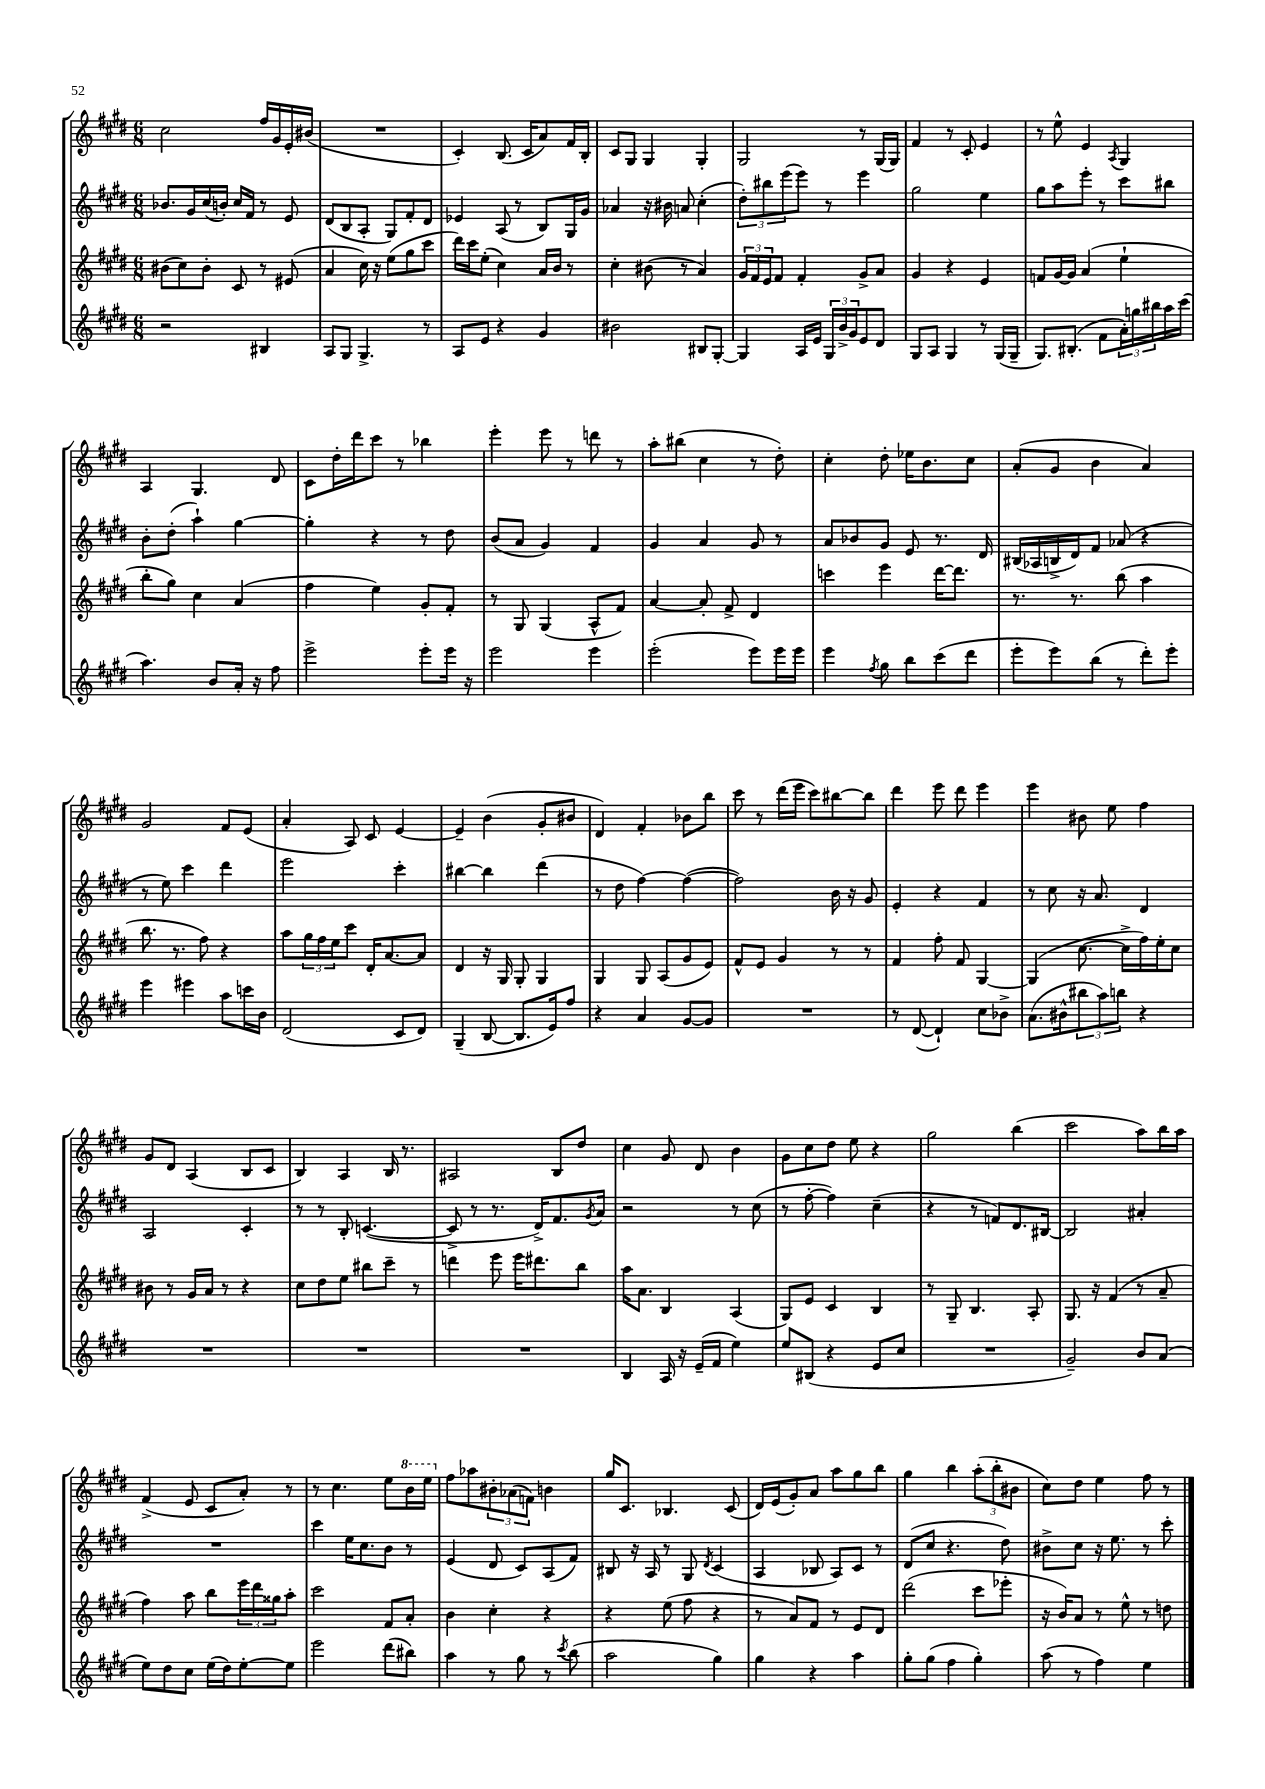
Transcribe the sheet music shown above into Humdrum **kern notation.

**kern	**kern	**kern	**kern
*part4	*part3	*part2	*part1
*staff4	*staff3	*staff2	*staff1
*clefG2	*clefG2	*clefG2	*clefG2
*k[f#c#g#d#]	*k[f#c#g#d#]	*k[f#c#g#d#]	*k[f#c#g#d#]
*M6/8	*M6/8	*M6/8	*M6/8
=104	=104	=104	=104
2r	(8b#X\L	8.b-X/L	2cc#\
.	8cc#\)	.	.
.	.	16g#/L	.
.	8b#'\J	(16cc#/	.
.	.	16bn'/JJ)	.
.	8c#/	16cc#/LL	.
.	.	16f#/JJ	.
4B#X/	8r	8r	16ff#/LL
.	.	.	16g#/
.	(8e#X/	8e/	16e'/
.	.	.	(16b#X/JJ
=105	=105	=105	=105
8A/L	4a/	(8d#/L	2.r
8G#/J	.	8B/	.
4.G#^/	16cc#\)	8A'/J	.
.	16r	.	.
.	(8ee\L	8G#/L)	.
.	8gg#\	8f#'/	.
8r	8ccc#\J	8d#/J	.
=106	=106	=106	=106
8A/L	16ddd#\LL)	4e-X/	4c#'/)
.	16ccc#\J	.	.
8e/J	(8ee'\J	.	.
4r	4cc#\)	(8A/	(8.B/
.	.	8r	.
.	.	.	16c#/KL
4g#/	16a/LL	8B/L)	8a/)
.	16b/JJ	.	.
.	8r	16G#/L	16f#/L
.	.	16g#/JJ	16B'/JJ
=107	=107	=107	=107
2b#X\	4cc#'\	4a-X/	8c#/L
.	.	.	8G#/J
.	(8b#X\	16r	4G#/
.	.	16b#X\	.
.	8r	8an/	.
8B#X/L	4a/)	(4cc#'\	4G#'/
[8G#'/J	.	.	.
=108	=108	=108	=108
4G#/]	24g#/LL	12dd#'\L)	2G#/
.	24f#/	.	.
.	24e/J	12bb#X\	.
.	8f#/J	.	.
.	.	(12eee\	.
16A/LL	4f#'/	8eee\J)	.
16e/JJ	.	.	.
24G#/LL	.	8r	.
24b^/	.	.	.
24g#/J	.	.	.
8e/	8g#^/L	4eee\	8r
8d#/J	8a/J	.	(16G#/LL
.	.	.	16G#/JJ)
=109	=109	=109	=109
8G#/L	4g#/	2gg#\	4f#/
8A/J	.	.	.
4G#/	4r	.	8r
.	.	.	8c#'/
8r	4e/	4ee\	4e/
(16G#/LL	.	.	.
16G#~/JJ	.	.	.
=110	=110	=110	=110
8.G#/L)	8fn/L	8gg#\L	8r
.	[16g#/L	8aa\	8ee^^\
(8.B#X'/J	16g#/JJ]	.	.
.	(4a/	8eee'\J	4e/
8f#\L	.	8r	.
.	.	.	8qA/
24a'\L)	4ee`\	8ccc#\L	4G#/
24ggn\	.	.	.
24bb#X\	.	.	.
16aa\	.	8bb#X\J	.
(16ccc#\JJ	.	.	.
!!LO:LB:g=z
=111	=111	=111	=111
4.aa\)	8bb'\L	8b'\L	4A/
.	8gg#\J)	(8dd#'\J	.
.	4cc#\	4aa`\)	4.G#/
8b/L	.	.	.
16a'/Jk	(4a/	[4gg#\	.
16r	.	.	.
8ff#\	.	.	8d#/
=112	=112	=112	=112
2eee^\	4ff#\	4gg#'\]	8c#\L
.	.	.	16dd#'\L
.	.	.	16ddd#\J
.	4ee\)	4r	8ccc#\J
.	.	.	8r
8eee'\L	8g#'/L	8r	4bb-X\
16eee\Jk	8f#'/J	8dd#\	.
16r	.	.	.
=113	=113	=113	=113
2eee\	8r	(8b/L	4eee'\
.	8G#/	8a/J	.
.	(4G#/	4g#/)	8eee\
.	.	.	8r
4eee\	8A^^/L	4f#/	8dddn\
.	8f#/J)	.	8r
=114	=114	=114	=114
(2eee'\	[4a/	4g#/	8aa'\L
.	.	.	(8bb#X\J
.	8a'/]	4a/	4cc#\
.	8f#^/	.	.
8eee\L)	4d#/	8g#/	8r
16eee\L	.	8r	8dd#'\)
16eee\JJ	.	.	.
=115	=115	=115	=115
4eee\	4cccn\	8a/L	4cc#'\
.	.	8b-X/	.
8qff#/	.	.	.
8gg#\	4eee\	8g#/J	8dd#'\
8bb\L	.	8e/	16ee-X\KL
.	.	.	8.b\
(8ccc#\	[16ddd#\KL	8.r	.
.	8.ddd#\J]	.	.
8ddd#\J	.	.	8cc#\J
.	.	16d#/	.
=116	=116	=116	=116
8eee'\L	8.r	(16B#X/LL	(8a'/L
.	.	16A-X/	.
8eee\)	.	16Bn^/	8g#/J
.	8.r	16d#/J)	.
(8bb\J	.	8f#/J	4b\
8r	(8bb\	(8a-X/	.
8ddd#'\L)	4aa\	4r	4a/)
8eee'\J	.	.	.
!!LO:LB:g=z
=117	=117	=117	=117
4eee\	8.bb\	8r	2g#/
.	.	8ee\)	.
.	8.r	.	.
4eee#X\	.	4ccc#\	.
.	8ff#\)	.	.
8aa\L	4r	4ddd#\	8f#/L
16cccn\L	.	.	(8e/J
16b\JJ	.	.	.
=118	=118	=118	=118
(2d#/	8aa\L	2eee\	4a'/
.	24gg#\L	.	.
.	24ff#\	.	.
.	24ee\J	.	.
.	8ccc#\J	.	8A/)
.	16d#'/KL	.	8c#/
.	[8.a/	.	.
8c#/L	.	4ccc#'\	[4e/
8d#/J)	8a/J]	.	.
=119	=119	=119	=119
(4G#~/	4d#/	[4bb#X\	4e~/]
[8B/	16r	4bb#\]	(4b\
.	16G#/	.	.
8.B/L]	8G#'/	.	.
.	4G#/	(4ddd#\	8g#'/L
16e/k)	.	.	.
8ff#/J	.	.	8b#X/J
=120	=120	=120	=120
4r	4G#/	8r	4d#/)
.	.	8dd#\	.
4a/	8G#/	[4ff#\)	4f#'/
.	(8A/L	.	.
[8g#/L	8g#/	(4ff#\_	8b-X\L
8g#/J]	8e/J)	.	8bb\J
=121	=121	=121	=121
2.r	8f#^^/L	2ff#\])	8ccc#\
.	8e/J	.	8r
.	4g#/	.	(16ddd#\LL
.	.	.	16eee\JJ
.	.	.	8ccc#\L)
.	8r	16b\	[8bb#X\
.	.	16r	.
.	8r	8g#/	8bb#\J]
=122	=122	=122	=122
8r	4f#/	4e'/	4ddd#\
([8d#/	.	.	.
4d#`/])	8ff#'\	4r	8eee\
.	8f#/	.	8ddd#\
8cc#\L	[4G#/	4f#/	4eee\
8b-X^\J	.	.	.
=123	=123	=123	=123
(8.a\L	(4G#/]	8r	4eee\
.	.	8cc#\	.
16b#X^^\k	.	.	.
12bb#X\	[8.cc#\	16r	8b#X\
.	.	8.a/	.
12aa\)	.	.	.
.	.	.	8ee\
12bbn\J	.	.	.
.	16cc#^\LL]	.	.
4r	16ff#\)	4d#/	4ff#\
.	16ee'\J	.	.
.	8cc#\J	.	.
!!LO:LB:g=z
=124	=124	=124	=124
2.r	8b#X\	2A/	8g#/L
.	8r	.	8d#/J
.	16g#/LL	.	(4A/
.	16a/JJ	.	.
.	8r	.	.
.	4r	4c#'/	8B/L
.	.	.	8c#/J
=125	=125	=125	=125
2.r	8cc#\L	8r	4B/)
.	8dd#\	8r	.
.	8ee\J	8B'/	4A/
.	8bb#X\L	([4.cn/	.
.	8ccc#~\J	.	16B/
.	.	.	8.r
.	8r	.	.
=126	=126	=126	=126
2.r	4dddn\	8c^/]	2A#X/
.	.	8r	.
.	8eee\	8.r	.
.	16eee\KL	.	.
.	8.ddd#X\	16d#^/KL)	.
.	.	8.f#/	8B/L
.	8bb\J	.	8dd#/J
.	.	8qg#/	.
.	.	16a/Jk	.
=127	=127	=127	=127
4B/	16aa\KL	2r	4cc#\
.	8.a\J	.	.
16A/	4B/	.	8g#/
16r	.	.	.
(16e~/LL	.	.	8d#/
16f#/JJ	.	.	.
4ee\)	(4A/	8r	4b\
.	.	(8cc#\	.
=128	=128	=128	=128
8ee/L	8G#/L)	8r	8g#\L
(8B#X/J	8e/J	[8ff#'\	8cc#\
4r	4c#/	4ff#\])	8dd#\J
.	.	.	8ee\
8e/L	4B/	(4cc#~\	4r
8cc#/J	.	.	.
=129	=129	=129	=129
2.r	8r	4r	2gg#\
.	8G#~/	.	.
.	4.B/	8r	.
.	.	8fn/L)	.
.	.	8.d#/	(4bb\
.	8A'/	.	.
.	.	[16B#X/Jk	.
=130	=130	=130	=130
2g#~/)	8.G#/	2B#/]	2ccc#\
.	16r	.	.
.	(4f#/	.	.
8b/L	8r	4a#X'/	8aa\L)
(8a/J	8a~/	.	16bb\L
.	.	.	16aa\JJ
!!LO:LB:g=z
=131	=131	=131	=131
8ee\L)	4ff#\)	2.r	(4f#^/
8dd#\	.	.	.
8cc#\J	8aa\	.	8e/
(16ee\LL	8bb\L	.	8c#/L
16dd#\J)	.	.	.
[8ee'\	24eee\L	.	8a'/J)
.	24ddd#\	.	.
.	24gg##X\J	.	.
8ee\J]	8aa'\J	.	8r
=132	=132	=132	=132
2eee\	2ccc#\	4ccc#\	8r
.	.	.	4.cc#\
.	.	16ee\KL	.
.	.	8.cc#\	.
(8ddd#\L	8f#/L	8b\J	8ee\L
*	*	*	*8va
8bb#X\J)	8a'/J	8r	16bb\L
.	.	.	16eee\JJ
=133	=133	=133	=133
*	*	*	*X8va
4aa\	4b\	(4e/	8ff#\L
.	.	.	8aa-X\
8r	4cc#'\	8d#/	12b#X'\
.	.	.	(12a-X\
8gg#\	.	8c#/L)	.
.	.	.	12fn\J)
8r	4r	(8A/	4bn\
8qccc#/	.	.	.
(8bb\	.	8f#/J)	.
=134	=134	=134	=134
2aa\	4r	8B#X/	16gg#/KL
.	.	.	8.c#/J
.	.	16r	.
.	.	16A/	.
.	(8ee\	8r	4.B-X/
.	8ff#\	8G#/	.
.	.	8qd#/	.
4gg#\)	4r	(4c#/	.
.	.	.	(8c#/
=135	=135	=135	=135
4gg#\	8r	4A/	16d#/LL)
.	.	.	(16e/J
.	8a/L)	.	8g#'/)
4r	8f#/J	8B-X/	8a/J
.	8r	8A/L)	8aa\L
4aa\	8e/L	8c#/J	8gg#\
.	8d#/J	8r	8bb\J
=136	=136	=136	=136
8gg#'\L	(2ddd#\	(8d#/L	4gg#\
(8gg#\J	.	8cc#/J	.
4ff#\	.	4.r	4bb\
4gg#'\)	8ccc#\L	.	(12aa'\L
.	.	.	12bb'\
.	8eee-X'\J	8dd#\)	.
.	.	.	12b#X\J
=137	=137	=137	=137
(8aa\	16r	8b#X^\L	8cc#\L)
.	16b/KL)	.	.
8r	8a/J	8cc#\J	8dd#\J
4ff#\)	8r	16r	4ee\
.	.	8.ee\	.
.	8ee^^\	.	.
4ee\	8r	8r	8ff#\
.	8ddn\	8ccc#'\	8r
==	==	==	==
*-	*-	*-	*-
